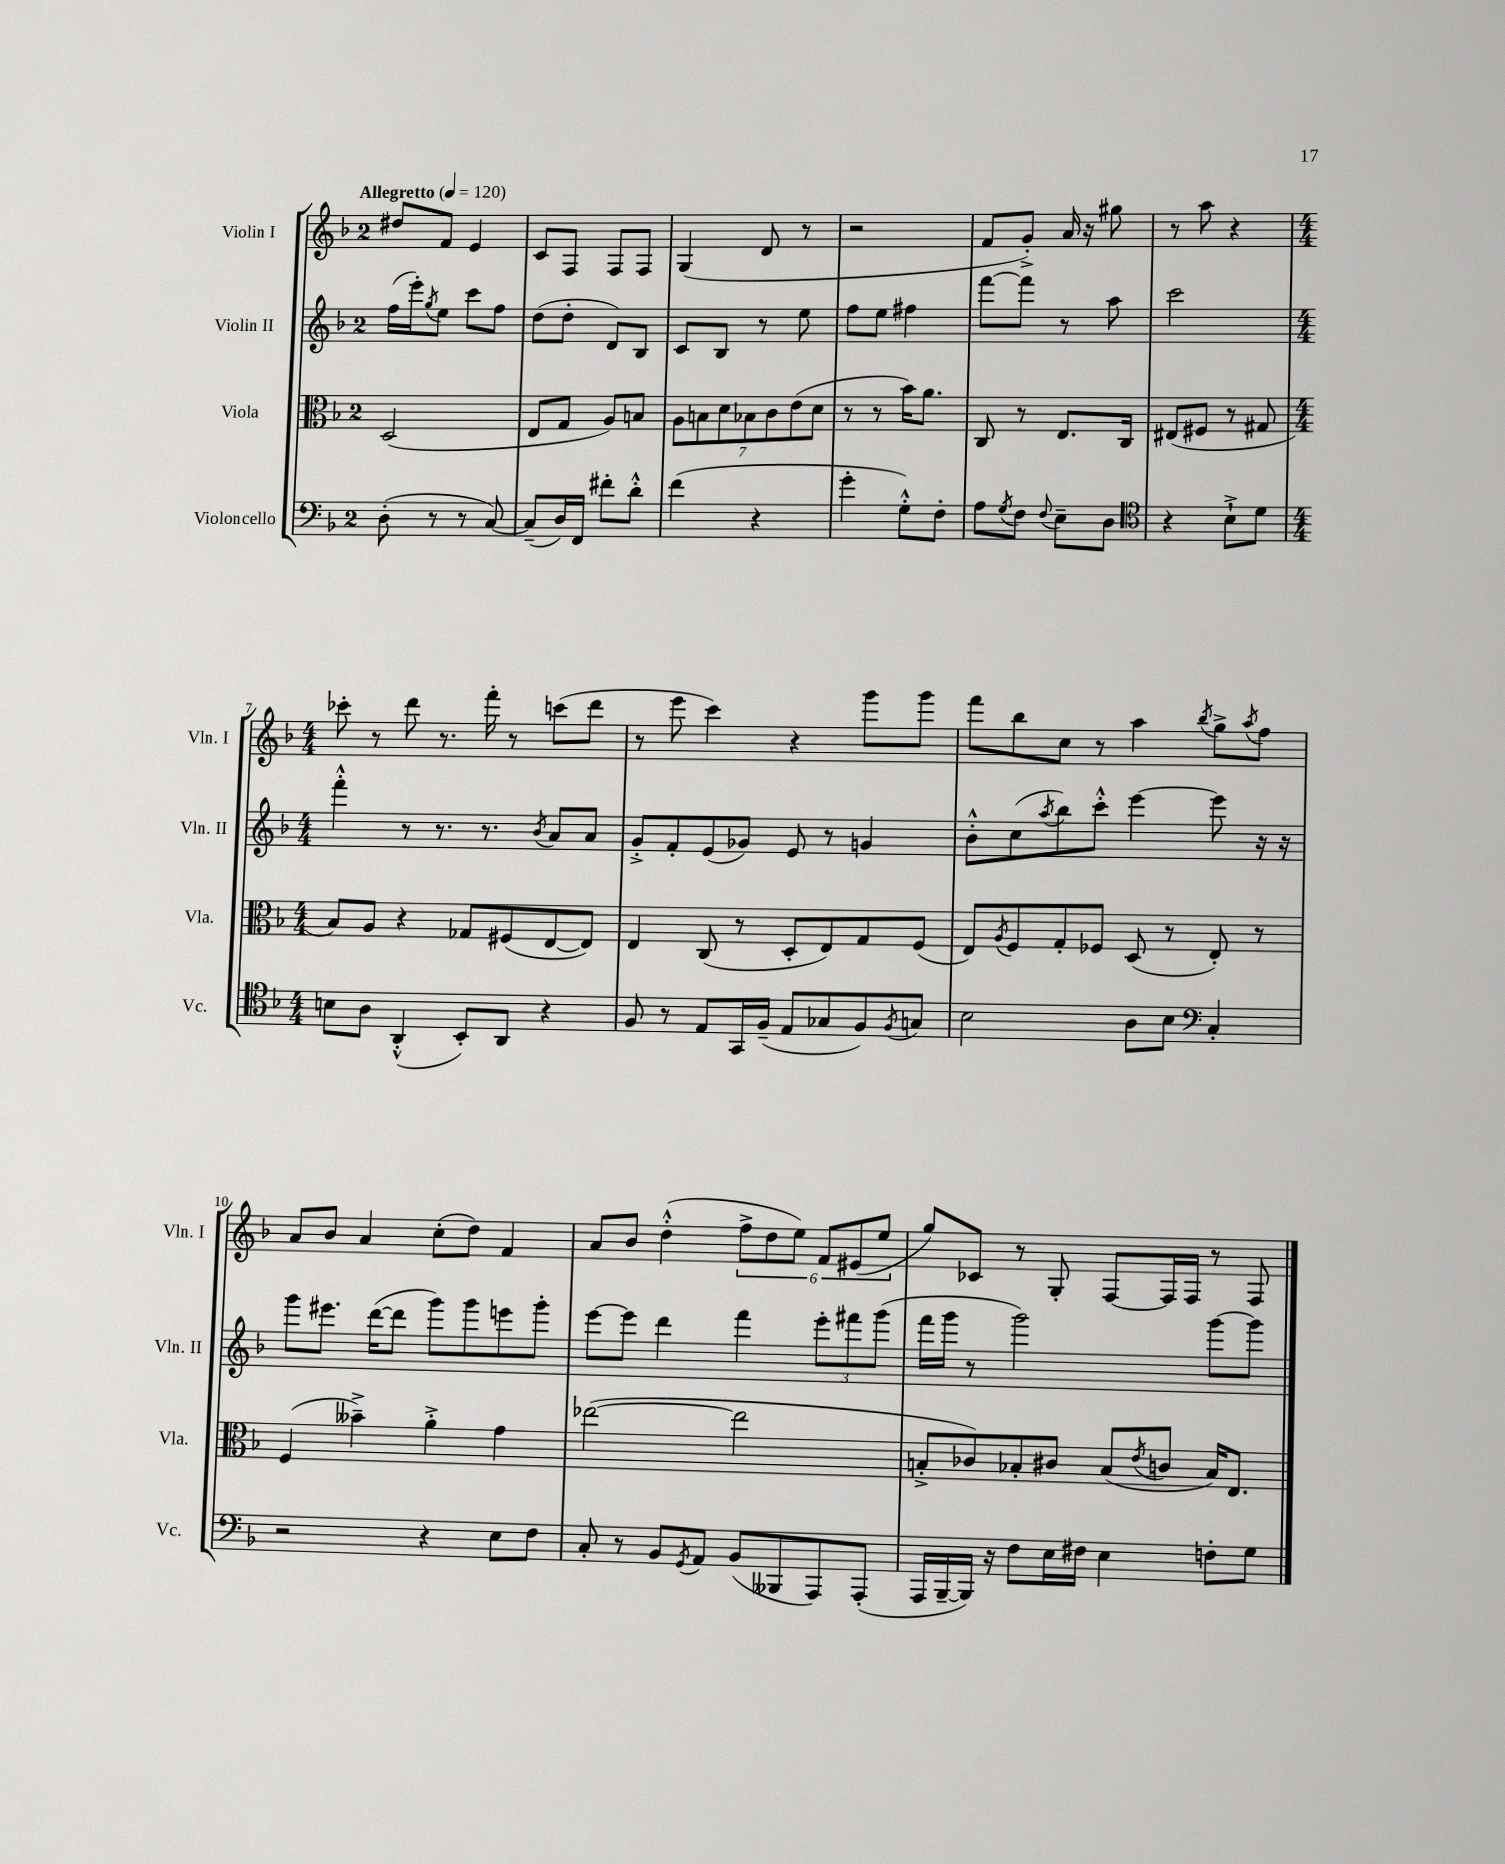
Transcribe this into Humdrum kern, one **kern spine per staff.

**kern	**kern	**kern	**kern
*staff4	*staff3	*staff2	*staff1
*clefF4	*clefC3	*clefG2	*clefG2
*k[b-]	*k[b-]	*k[b-]	*k[b-]
*M2/4	*M2/4	*M2/4	*M2/4
*MM120	*MM120	*MM120	*MM120
(8D'	(2D	(16ff	8dd#
.	.	16eee')	.
.	.	8qgg	.
8r	.	8ee	8f
8r	.	8ccc	4e
[8C)	.	8ff	.
=	=	=	=
(8C~]	8E	(8dd	8c
16D)	8G	8dd'	8F
16FF	.	.	.
8f#'	8A)	8d)	8F
8d'^^	8B	8B-	8F
=	=	=	=
(4f	14A	8c	(4G
.	14B	.	.
.	.	8B-	.
.	14d	.	.
.	14B-	.	.
4r	.	8r	8d
.	14c	.	.
.	(14e	.	.
.	.	8ee	8r
.	14d	.	.
=	=	=	=
4g'	8r	8ff	2r
.	8r	8ee	.
8G'^^)	16b-)	4ff#	.
.	8.a	.	.
8F'	.	.	.
=	=	=	=
8A	8C	[8fff	8f
8qG	.	.	.
8F	8r	8fff]	8g'^)
8qqF	.	.	.
8E~	8.E	8r	16a
.	.	.	16r
8D	.	8aa	8gg#
.	16C	.	.
=	=	=	=
*clefC4	*	*	*
4r	(8E#	2ccc	8r
.	8F#	.	8aa
8B-`^	8r	.	4r
8d	8G#	.	.
=	=	=	=
*M4/4	*M4/4	*M4/4	*M4/4
8B	8B-)	4fff'^^	8ccc-'
8A	8A	.	8r
(4AA'^^	4r	8r	8ddd
.	.	8.r	8.r
8BB-')	8G-	.	.
.	.	8.r	16fff'
8AA	(8F#	.	8r
.	.	8qb-	.
4r	[8E	8a	(8ccc
.	8E])	8a	8ddd
=	=	=	=
8F	4E	8g'^	8r
8r	.	8f'	8eee
8E	(8C	(8e	4ccc)
16GG	8r	8g-)	.
(16F~	.	.	.
8E	8D'	8e	4r
8G-	8E)	8r	.
8F)	8G	4g	8ggg
8qF	.	.	.
8G	(8F	.	8ggg
=	=	=	=
2B-	8E)	8b-'^^	8fff
.	8qA	.	.
.	8F	(8cc	8bb-
.	.	8qaa	.
.	8G'	8bb-)	8cc
.	8F-	8ccc'^^	8r
8A	(8D	[4eee	4aa
8B-	8r	.	.
*clefF4	*	*	*
.	.	.	8qbb-
4C'	8E')	8eee]	8gg^
.	.	.	8qaa
.	8r	16r	8ff
.	.	16r	.
=	=	=	=
2r	(4F	8ggg	8a
.	.	8.eee#	8b-
.	4b--~^)	.	4a
.	.	([16ddd	.
.	.	8ddd]	.
4r	4a'^	8ggg)	(8cc'
.	.	8ggg	8dd)
8E	4g	8eee	4f
8F	.	8ggg'	.
=	=	=	=
8C'	([2ee-	[8eee	8a
8r	.	8eee]	8b-
8BB-	.	4ddd	(4dd'^^
8qGG	.	.	.
8AA	.	.	.
(8BB-	2ee-]	4fff	12ff^
.	.	.	12dd
8BBB--	.	.	.
.	.	.	12ee)
8AAA)	.	12eee'	12f
.	.	12fff#	(12e#
(8AAA'	.	.	.
.	.	(12ggg	12ee
=	=	=	=
16AAA	8B'^	16fff	8gg)
[16BBB-~	.	16ggg	.
16BBB-])	8c-)	8r	8c-
16r	.	.	.
8F	8B-'	2ggg)	8r
16E	8c#	.	8G'
16F#	.	.	.
4E	(8B-	.	[8F
.	8qe	.	.
.	8c	.	16F]
.	.	.	16F
8F'	16B-)	[8ggg	8r
.	8.E	.	.
8G	.	8ggg]	8F
==	==	==	==
*-	*-	*-	*-
